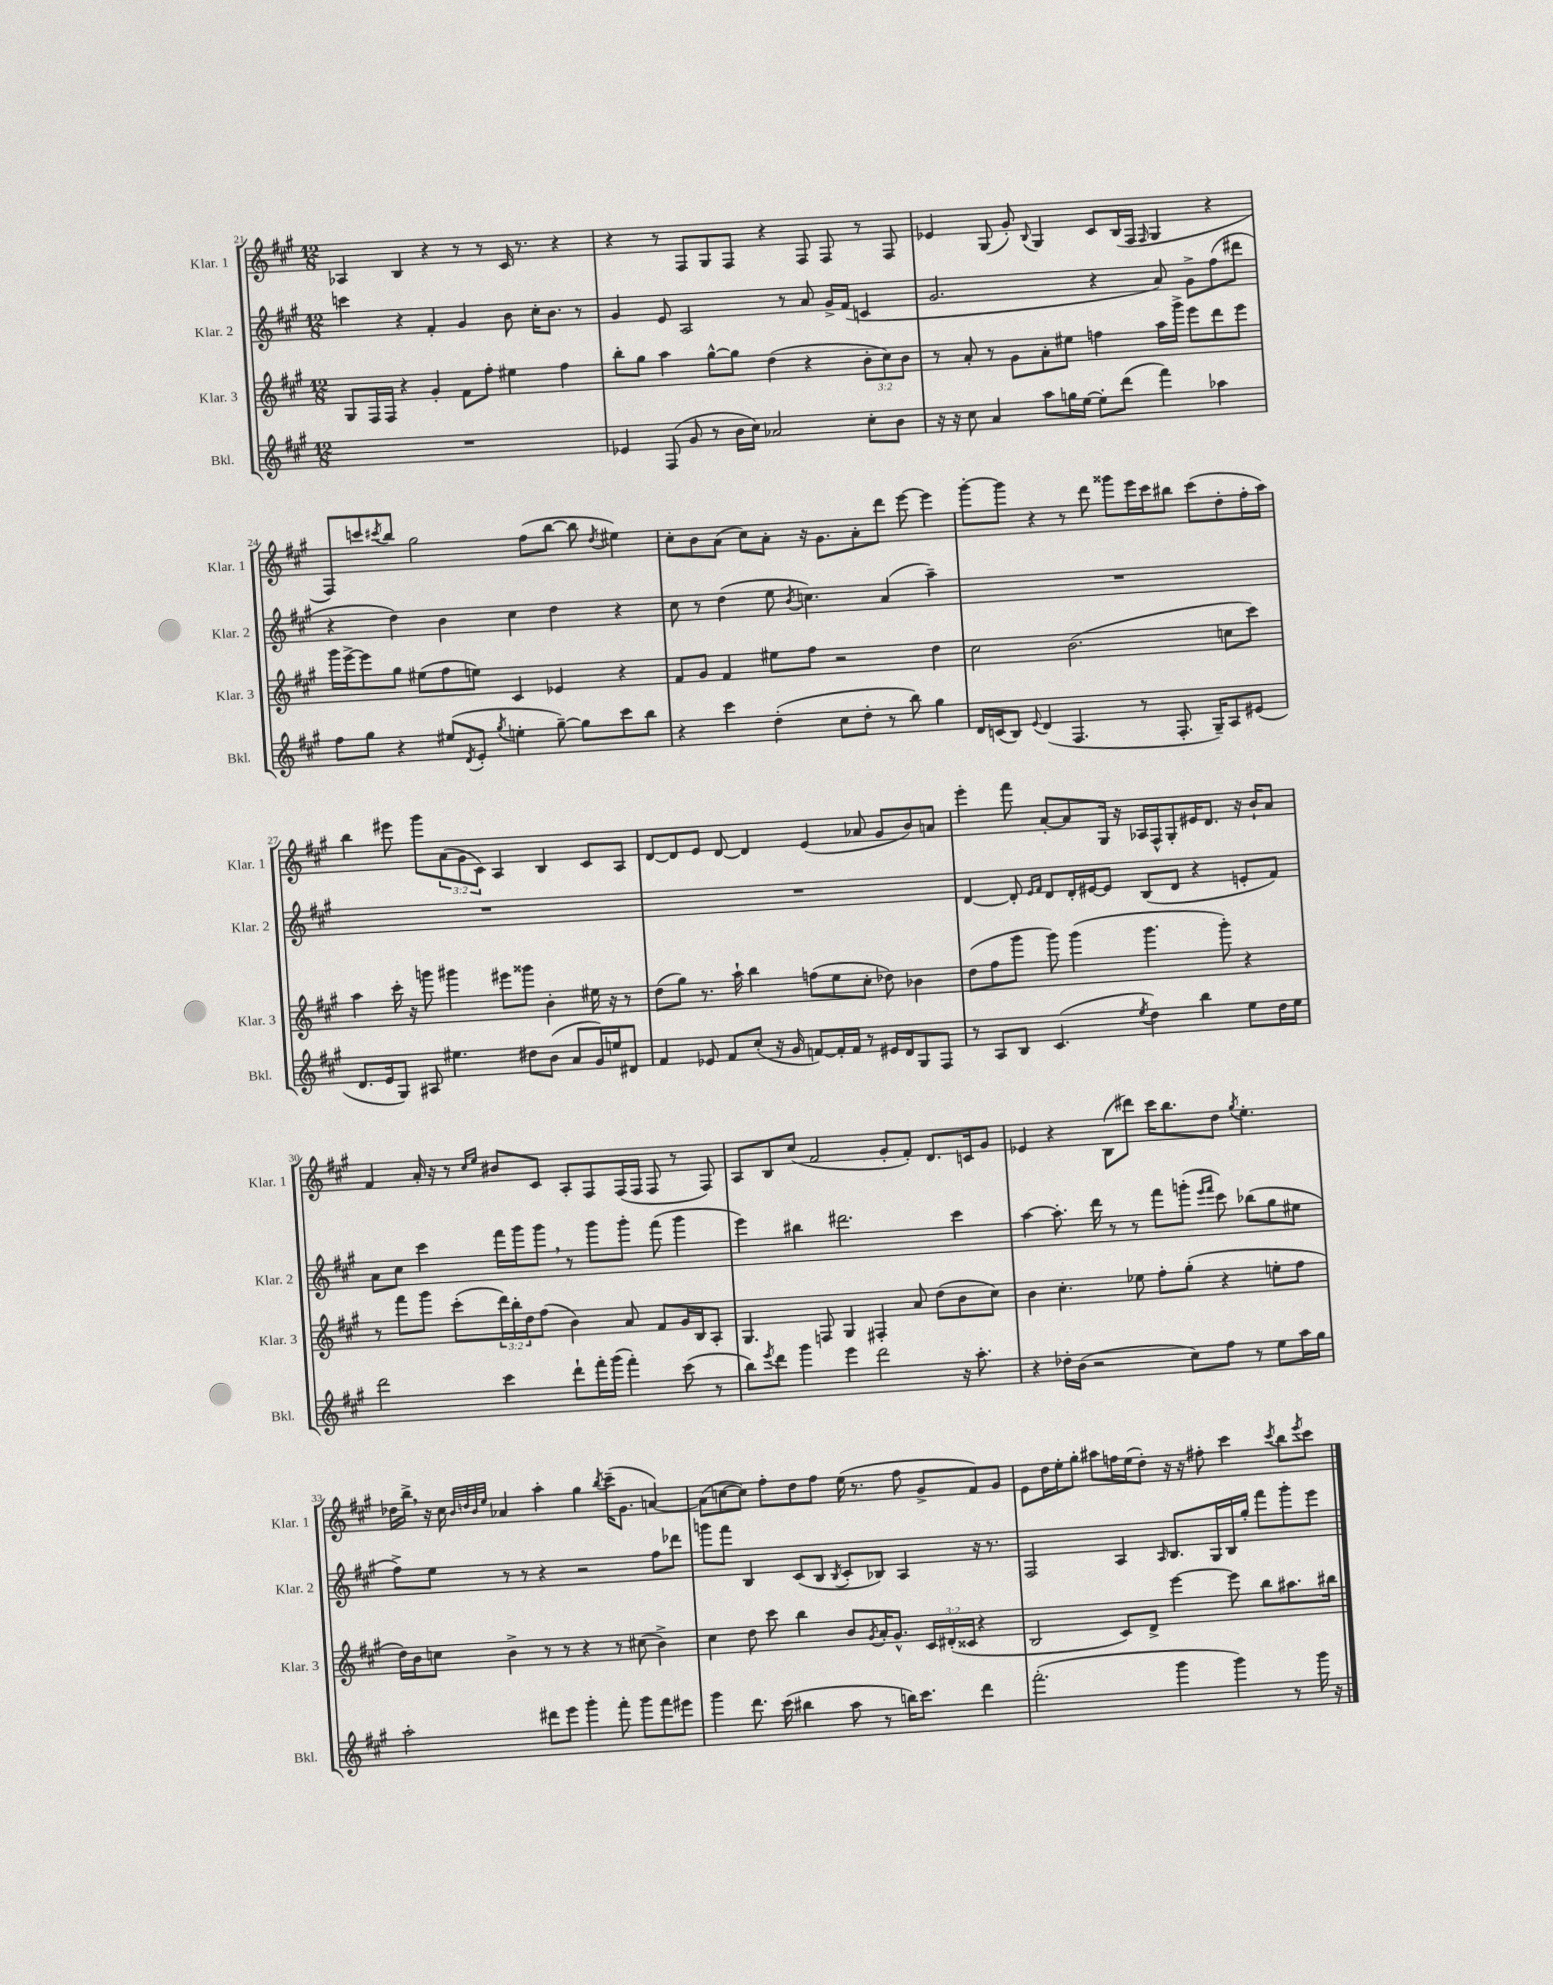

**kern	**kern	**kern	**kern
*staff4	*staff3	*staff2	*staff1
*clefG2	*clefG2	*clefG2	*clefG2
*k[f#c#g#]	*k[f#c#g#]	*k[f#c#g#]	*k[f#c#g#]
*M12/8	*M12/8	*M12/8	*M12/8
1.r	8G#	4ccc	4A-
.	16F#	.	.
.	16F#	.	.
.	4r	4r	4B
.	4g#'	4f#'	4r
.	8f#	4g#	8r
.	8ff#'	.	8r
.	4ee#	8b	16c#
.	.	.	8.r
.	.	16cc#'	.
.	.	8.b	.
.	4ff#	.	4r
.	.	8r	.
=	=	=	=
4e-	8bb'	4g#	4r
.	8gg#	.	.
(8F#	4aa	8e	8r
8g#	.	2A	8F#
8r	[8gg#^^	.	8G#
16b	8gg#]	.	8F#
16cc#)	.	.	.
2a-	(4dd	.	4r
.	.	8r	.
.	4r	8a	8F#
.	.	16g#^	8F#
.	.	(16f#	.
8cc#'	12b'	4c	8r
.	12cc#)	.	.
8b	.	.	8F#
.	12b	.	.
=	=	=	=
16r	8r	2.g#	4e-
16r	.	.	.
8cc#	8a'	.	.
4a	8r	.	(8G#
.	8g#	.	8g#')
.	.	.	8qqB
8aa	8a'	.	4G#
16gg	8ee#	.	.
[16ee	.	.	.
8ee']	4ff	4r	8c#
(8ddd	.	.	(16B
.	.	.	16F#
.	.	.	16qqF#
4fff#)	16aa	8a)	4G#
.	16ggg#^	.	.
.	8eee	8g#^	.
4aa-	8ddd	(8ff#	4r
.	8eee	8ddd#	.
=	=	=	=
8ff#	16ggg#	4r	8F#)
.	[16eee^	.	.
8gg#	8eee]	.	8ccc
.	.	.	8qccc#
4r	8gg#	4dd)	8bb
.	(8ee#	.	2gg#
(8ee#	8ff#	4b	.
8qd	.	.	.
8e'	8ee)	.	.
8qgg#	.	.	.
4ee'	4c#	4cc#	.
.	.	.	(8ff#
[8gg#~)	4e-	4dd	[8bb
8gg#]	.	.	8bb]
.	.	.	8qdd
8ccc#	4r	4r	4ee#)
8bb	.	.	.
=	=	=	=
4r	8f#	8cc#	8cc#'
.	8g#	8r	8b
4ccc#	4f#	(4dd	(8a
.	.	.	8cc#)
(4dd'	8ee#	8ee	8a'
.	.	8qb	.
.	8ff#	4.cc)	16r
.	.	.	8.g#
8cc#	2r	.	.
8dd'	.	.	8a'
8r	.	(4a	8ddd
8bb)	.	.	[8eee
4gg#	4dd	4aa~)	4eee]
=	=	=	=
16d	2cc#	1.r	[8ggg#'
(16c	.	.	.
8B)	.	.	8ggg#]
8qqe	.	.	.
(4d	.	.	4r
4.F#	(2.b	.	8r
.	.	.	8ddd
.	.	.	8ggg##
8r	.	.	16eee
.	.	.	16ccc#
8.F#'	.	.	8bb#
.	.	.	(8ccc#
16G#~)	.	.	.
8A	8cc	.	8dd'
(8e#	8ccc#)	.	16ff#'
.	.	.	16aa)
=	=	=	=
8.d	4aa	1.r	4bb
16e	.	.	.
8G#)	16ccc#'	.	8eee#
.	16r	.	.
8A#	8ggg	.	8ggg#
4.ee#	4ggg#	.	(12a
.	.	.	12g#
.	.	.	12c#)
.	8eee#	.	4A
8dd#	8ggg##	.	.
(8b	4b'	.	4B
8a	.	.	.
16g#)	16ee#	.	8c#
16ee	16r	.	.
8d#	8r	.	8A
=	=	=	=
4f#	(8dd	1.r	[8d
.	8gg#)	.	8d]
8e-	8.r	.	8e
8f#	.	.	[8d
.	16aa`	.	.
(8cc#'	4bb	.	4d]
16r	.	.	.
16g#	.	.	.
[8f)	(8ff	.	(4e
16f']	8ee	.	.
16f	.	.	.
8r	8cc#'	.	8a-
16e#	8dd-)	.	8g#
16d	.	.	.
8G#	4b-	.	8b)
8F#	.	.	8a
=	=	=	=
8r	(8dd	[4d	4eee'
8A	8ff#	.	.
8B	8ggg#	8d']	8fff#
.	.	16qqe	.
.	.	16qqf#	.
(4.c#	8ggg#)	8d	[8a'
.	(4ggg#	16d'	8a]
.	.	[16e#	.
.	.	8e#]	16G#
.	.	.	16r
8qee	.	.	.
4dd)	4.ggg#	(8B	16A-
.	.	.	16F#^^
.	.	8d	8G#'
4bb	.	4r	16e#
.	.	.	8.d
.	8ggg#')	.	.
8ee	4r	8e'	16r
.	.	.	16b`
16dd	.	8f#)	8a
16ee	.	.	.
=	=	=	=
2ddd	8r	8a	4f#
.	8fff#	8cc#	.
.	8ggg#	4ccc#	16a'
.	.	.	16r
.	(8ccc#'	.	8r
.	.	.	16qqcc#
.	.	.	16qqee
4ccc#	24ddd)	16fff#	8b#
.	24bb'	.	.
.	.	16ggg#	.
.	24dd	.	.
.	(8ff#	8ggg#	8c#
8ddd`	4b)	8r	8A'
16fff#'	.	8ggg#	8F#
(16ggg#	.	.	.
4fff#')	8a	8ggg#'	(16F#
.	.	.	16F#
.	8f#	(8fff#	8F#
(8ccc#	16g#	4ggg#	8r
.	16B	.	.
8r	8A'	.	8F#)
=	=	=	=
8bb)	4.G#	4eee)	8A
8qeee	.	.	.
8ddd	.	.	8B
4ggg#	.	4bb#	(8cc#
.	8F	.	2f#
4eee	4G#	2.ddd#	.
2ddd	4F#'	.	.
.	.	.	8g#'
.	8a	.	8f#')
.	(8dd	.	8.d
16r	8b	4ccc#	.
8.aa'	.	.	16c
.	8cc#)	.	8g#
=	=	=	=
4r	4b	[4aa	4e-
16dd-'	4.cc#'	8.aa']	4r
(16b	.	.	.
2r	.	.	.
.	.	16ddd	.
.	.	8r	(8B
.	8ee-	8r	8ddd#)
.	8ff#'	8fff#	16ccc#
.	.	.	8.bb
8cc#)	(8gg#'	(8ggg'	.
.	.	16qqeee	.
.	.	16qqfff#	.
8ff#	4r	8ccc#)	8dd
.	.	.	8qgg#
8r	.	(8bb-	4.ee'
8ee	8ee'	8gg#	.
16aa	8ff#	8ee#	.
16gg#	.	.	.
=	=	=	=
2aa'	16dd)	8ff#^)	16dd-
.	16b	.	16bb^
.	8cc	8ee	16r
.	.	.	16cc#
.	.	.	32qqb
.	.	.	32qqdd
.	.	.	32qqb
.	.	.	32qqee
.	4b^	8r	4a-
.	.	8r	.
8ddd#	8r	4r	4aa'
8eee	8r	.	.
4ggg#'	4r	2r	4gg#
.	.	.	8qbb
8fff#'	8r	.	(16ccc#~
.	.	.	8.g#
8ggg#	(8cc#	.	.
8fff#	4b^)	8ff#	[4a)
8eee#	.	8ddd-	.
=	=	=	=
4ggg#	4cc#	8ggg	(8a]
.	.	8fff#	[8cc
8.ddd	8dd	4B	8cc])
.	8ccc#	.	8ff#'
(16ccc#	.	.	.
4bb#	4bb	(8c#	8dd
.	.	8B	8ff#
.	.	8qB	.
8aa	8b	8c#'	(16ee
.	.	.	8.r
.	8qg#	.	.
8r	16a'	8B-)	.
.	8.g#^^	.	.
16bb)	.	4A	8ff#
8.ccc#	.	.	.
.	24c#	.	8g#^
.	(24d#'	.	.
.	24c##	.	.
4ddd	4r	16r	8f#)
.	.	8.r	.
.	.	.	8g#
=	=	=	=
(2.fff#'	2B	2F#	8e
.	.	.	16dd
.	.	.	16ee'
.	.	.	8gg#'
.	.	.	8aa#
.	8c#)	4A	16ff
.	.	.	(16ee
.	8d^	.	8dd')
.	.	16qqA	.
4ggg#	[4eee	8.B	16r
.	.	.	16r
.	.	.	8ff#'
.	.	16G#	.
4ggg#)	8eee]	16B	4ccc#
.	.	16gg#'	.
.	8bb	8fff#	.
.	.	.	8qccc#
8r	8.aa#	8ggg#'	8bb
.	.	.	8qeee
16ggg#	.	8eee	8ccc#
16r	16bb#	.	.
==	==	==	==
*-	*-	*-	*-
